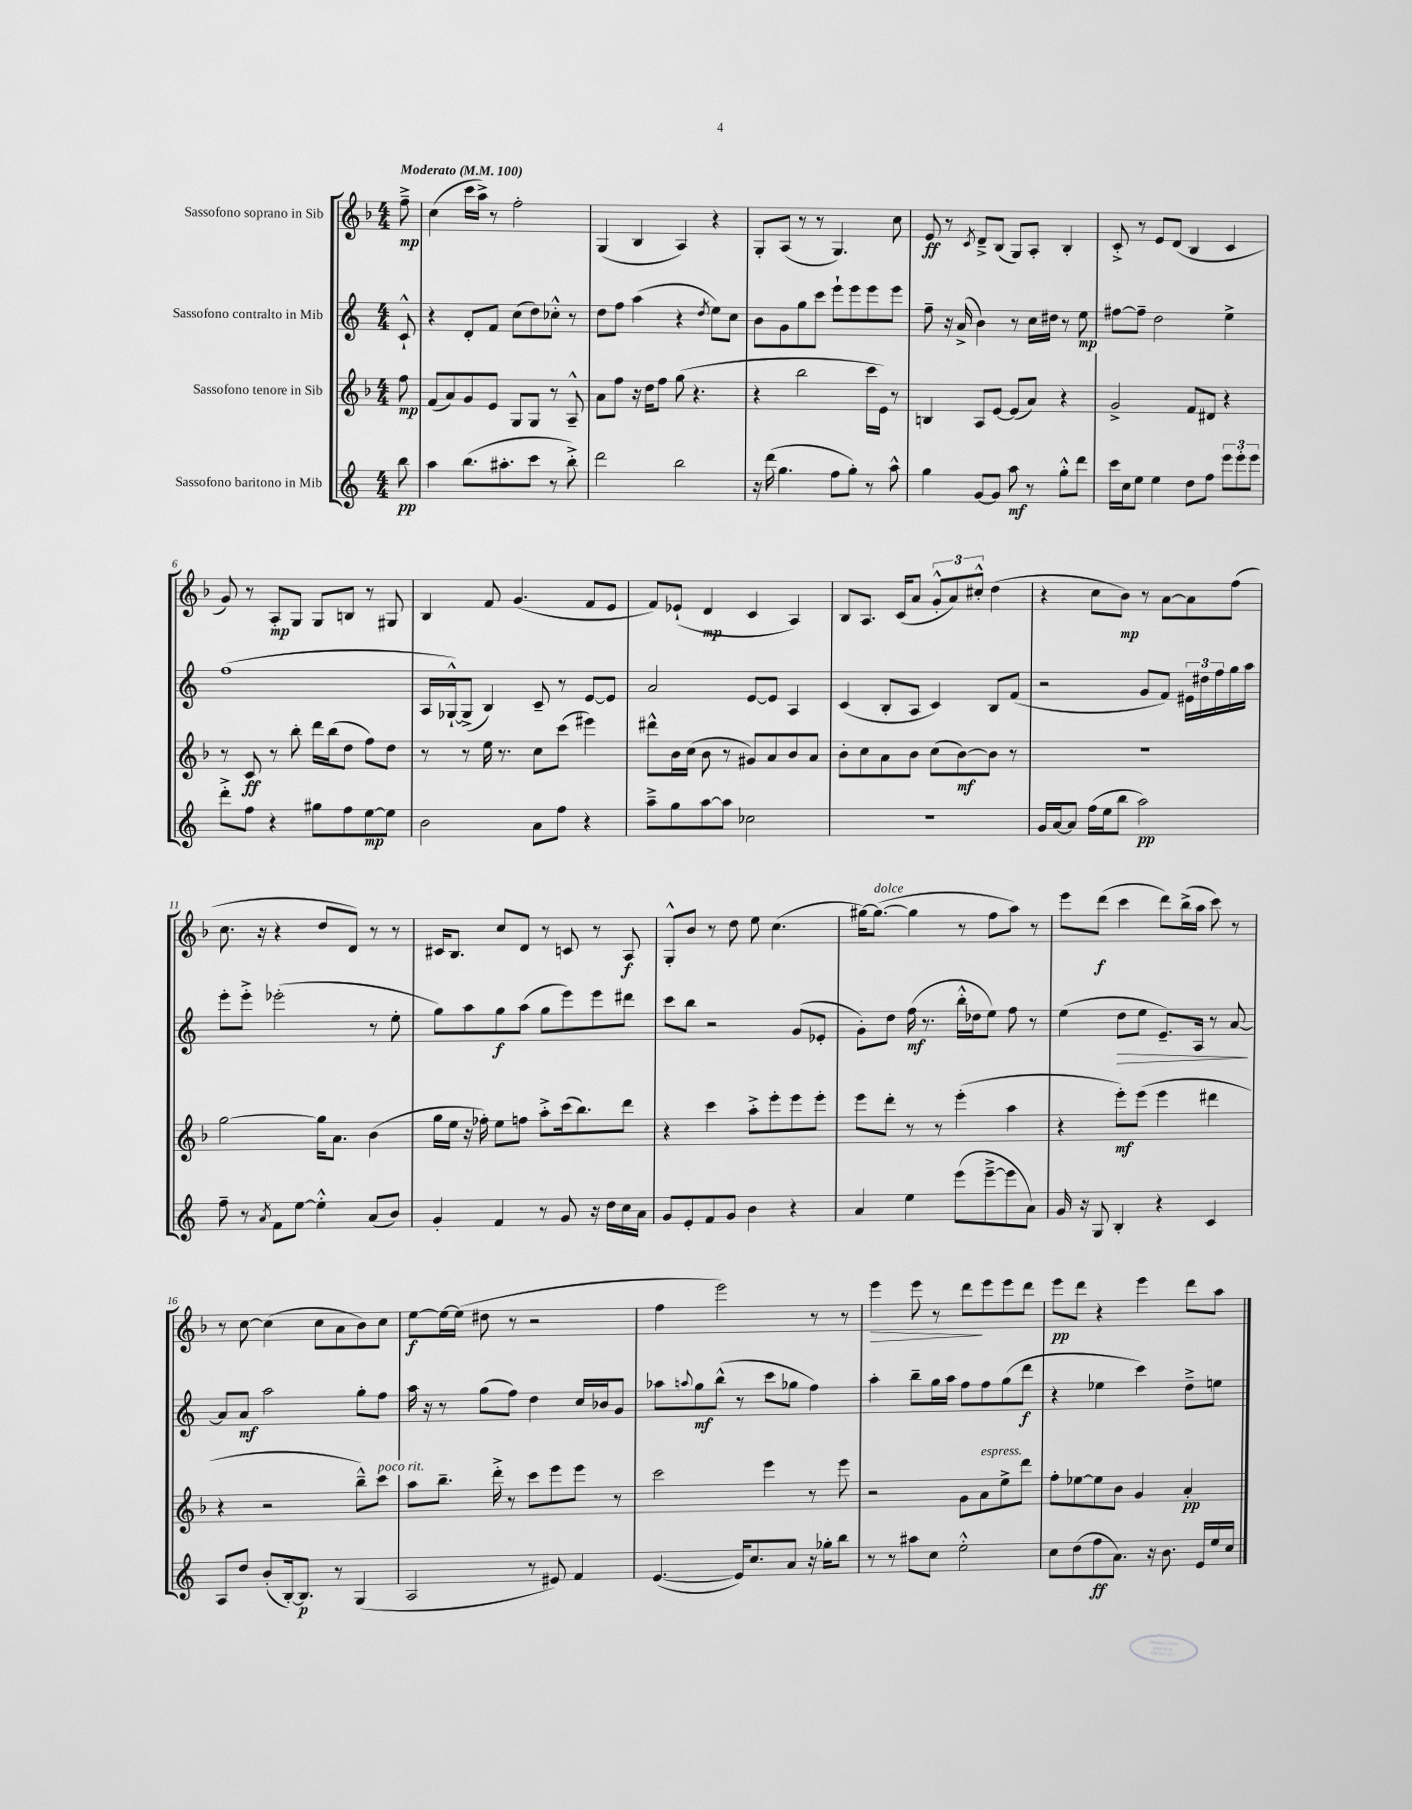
<<
\new StaffGroup <<
\new Staff = "s0" \with { instrumentName = "Sassofono soprano in Sib" } {
    \clef treble \key f \major \numericTimeSignature \time 4/4 \partial 8 \tempo "Moderato" 4 = 100
    f''8--->\mp |
    c''4( c'''16 a''16->) r8 f''2-. |
    g4( bes4 a4) r4 |
    g8-. a8( r8 r8 g4.) c''8 |
    e'8\ff r8 \acciaccatura { c'8 } d'8---> bes8( g8) a8-. bes4-. |
    c'8-.-> r8 e'8 d'8( bes4 c'4 |
    g'8) r8 a8-.\mp g8 g8 b8 r8 gis8 |
    bes4 f'8 g'4.( f'8 e'8 |
    f'8) ees'8-!( d'4\mp c'4 a4) |
    bes8 a8. c'16( a'8 \tuplet 3/2 { g'8-.-^ a'8) cis''8-.-^ } d''4( |
    r4 c''8 bes'8\mp) r8 a'8~ a'8 f''8( |
    c''8. r16 r4 d''8 d'8) r8 r8 |
    cis'16 bes8. c''8 d'8 r8 c'8 r8 a8\f |
    g8-.-^ bes'8 r8 d''8 e''8 c''4.( |
    gis''16~) gis''8.~^\markup { \italic "dolce" }( gis''4 r8 f''8 a''8) r8 |
    e'''8 d'''8\f( c'''4 d'''8) bes''16->( a''16 c'''8) r8 |
    r8 c''8~ c''4( c''8 a'8 bes'8) c''8 |
    e''8~\f e''16~ e''16( dis''8 r8 r2 |
    f''4 e'''2) r8 r8 |
    e'''4\> e'''8 r8 d'''8\! e'''8 e'''8 d'''8 |
    e'''8\pp d'''8 r4 e'''4 d'''8 a''8 \bar "|." |
}
\new Staff = "s1" \with { instrumentName = "Sassofono contralto in Mib" } {
    \clef treble \key c \major \numericTimeSignature \time 4/4 \partial 8
    c'8-!-^ |
    r4 d'8-. f'8 c''8( d''8) ces''8-.-^ r8 |
    d''8 f''8 a''4( r4 \acciaccatura { d''8 } e''8) c''8 |
    b'8 g'8 g''8 c'''8 e'''8-! e'''8 e'''8 e'''8 |
    f''8-- r16 a'16->( b'4) r8 c''16 dis''16 r8 e''8\mp |
    fis''8~ fis''8-- d''2 e''4-> |
    f''1( |
    a16 ges16~-!-^) ges8->( b4) c'8-- r8 e'8~ e'8 |
    a'2 e'8~ e'8 a4 |
    c'4( b8-. a8 c'4) b8 f'8( |
    r2 g'8 f'8) \tuplet 3/2 { eis'16 dis''16 f''16 } g''16 a''16 |
    e'''8-. e'''8-.-> ees'''2-.( r8 e''8-. |
    g''8) a''8 g''8\f a''8( g''8 e'''8) e'''8 dis'''8 |
    c'''8 b''8 r2 g'8( ees'8-. |
    g'8-.) d''8 f''16\mf( r8. b''16-.-^ des''16 e''8) f''8 r8 |
    e''4( d''8\> e''8 e'8.--) a16 r8 a'8~\! |
    a'8 a'8\mf a''2 g''8-. f''8 |
    a''16 r16 r8 g''8( f''8) d''4 c''16 bes'16 g'8 |
    aes''8 \appoggiatura { a''8 } g''8\mf b''8-^( r8 c'''8 ges''8 f''4) |
    a''4-. b''8-- g''16 a''16 f''8 f''8 g''8( d'''8\f |
    r4 ees''4 c'''4) d''8---> e''8 \bar "|." |
}
\new Staff = "s2" \with { instrumentName = "Sassofono tenore in Sib" } {
    \clef treble \key f \major \numericTimeSignature \time 4/4 \partial 8
    f''8\mp |
    f'8( a'8) g'8 e'8 g8 g8 r8 a8---^ |
    a'8 f''8 r16 d''16 f''8 g''8( r4. |
    r4 bes''2 c'''16 e'16) r8 |
    b4 a8 e'8~ e'8( a'8) r4 |
    g'2-> f'8 dis'8 r4 |
    r8 c'8\ff r8 bes''8-. d'''16 bes''16( d''8 f''8) d''8 |
    r8 r8 e''16 r8. c''8 c'''8( eis'''4) |
    dis'''8-^ bes'16 c''16( bes'8 r8 gis'8) a'8 bes'8 a'8 |
    bes'8-. c''8 a'8 bes'8 c''8( bes'8~\mf) bes'8 r8 |
    R1 |
    g''2~ g''16 a'8. bes'4( |
    g''16 e''16 r16 fes''16-.) e''8 f''8 a''8-.-> c'''16( bes''8.) d'''8 |
    r4 c'''4 a''8-.-> e'''8-. e'''8 e'''8-. |
    e'''8 d'''8-. r8 r8 e'''4-.( a''4 |
    r4 e'''8-.\mf) e'''8( e'''4 dis'''4 |
    r4 r2 bes''8---^) c'''8^\markup { \italic "poco rit." } |
    a''8 bes''8.-- d'''16-.-> r8 c'''8 e'''8 e'''8 r8 |
    c'''2 e'''4 r8 e'''8 |
    r2 g'8 a'8^\markup { \italic "espress." } e''8-> d'''8 |
    f''8-. ees''8~ ees''8 bes'8 g'4 a'4-.\pp \bar "|." |
}
\new Staff = "s3" \with { instrumentName = "Sassofono baritono in Mib" } {
    \clef treble \key c \major \numericTimeSignature \time 4/4 \partial 8
    b''8\pp |
    a''4 b''8.( ais''8.-. c'''8 r8 b''8-.->) |
    d'''2 b''2 |
    r16 d'''16( g''4. f''8 g''8-.) r8 a''8-^ |
    g''4 g'8~ g'8 a''8\mf r8 g''8-.-^ d'''8 |
    c'''16 c''16 e''8 e''4 d''8 f''8 \tuplet 3/2 { e'''8 e'''8-. e'''8 } |
    d'''8-.-> f''8 r4 gis''8 f''8 e''8~\mp e''8 |
    b'2 a'8 f''8 r4 |
    a''8---> g''8 a''8~ a''8 ces''2 |
    R1 |
    g'16 a'16~ a'8 f''16( e''16 b''8 a''2\pp) |
    f''8-- r8 \acciaccatura { a'8 } f'8 e''8~ e''4-.-^ a'8( b'8) |
    g'4-. f'4 r8 g'8 r16 d''16 c''16 a'16 |
    g'8 e'8-. f'8 g'8 b'4 r4 |
    a'4 e''4 e'''8( e'''8~---> e'''8 a'8) |
    g'16 r16 g8 b4-. r4 c'4 |
    a8 d''8 b'8-.( b16~-.) b8.\p r8 g4( |
    a2 r8 eis'8) f'4 |
    e'4.~( e'16) c''8. a'8 r16 ges''16-. b''8 |
    r8 r8 ais''8 c''8 e''2-.-^ |
    c''8 d''8( f''8\ff a'8.) r16 b'8. e'16 e''16 c''16 \bar "|." |
}
>>
>>
